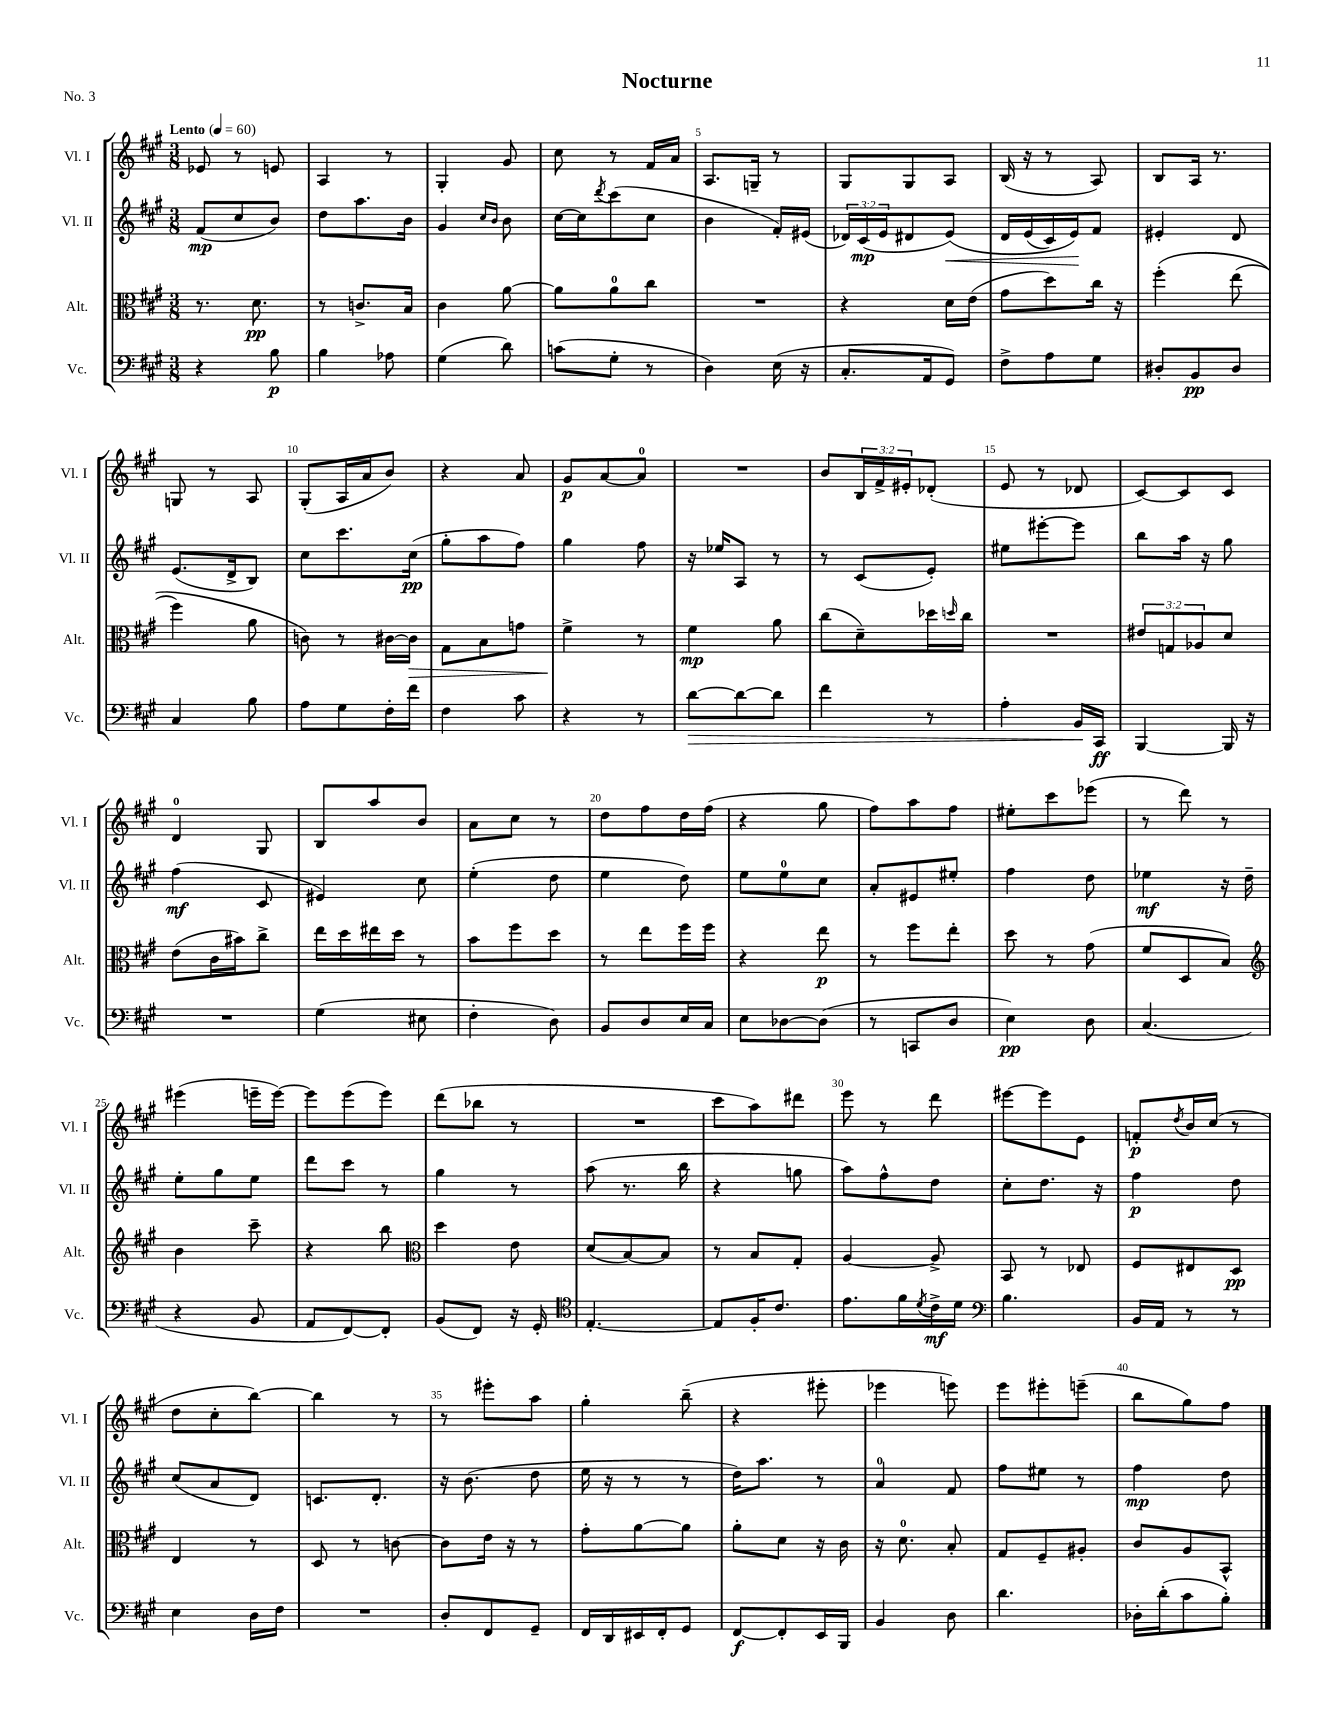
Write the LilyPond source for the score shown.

\header { title = "Nocturne" piece = "No. 3" }
<<
\new StaffGroup <<
\new Staff = "s0" \with { instrumentName = "Vl. I" shortInstrumentName = "Vl. I" } {
    \clef treble \key a \major \numericTimeSignature \time 3/8 \override Staff.TupletNumber.text = #tuplet-number::calc-fraction-text \tempo "Lento" 4 = 60
    ees'8 r8 e'8 |
    a4 r8 |
    gis4-. gis'8 |
    cis''8 r8 fis'16 a'16 |
    a8. g16-- r8 |
    gis8 gis8 a8 |
    b16( r16 r8 a8) |
    b8 a16 r8. |
    g8 r8 a8 |
    gis8-.( a16 a'16 b'8) |
    r4 a'8 |
    gis'8\p a'8~ a'8-0 |
    R4. |
    b'8 \tuplet 3/2 { b16 fis'16-> eis'16-. } des'8-.( |
    e'8 r8 des'8 |
    cis'8~) cis'8 cis'8 |
    d'4-0 gis8 |
    b8 a''8 b'8 |
    a'8 cis''8 r8 |
    d''8 fis''8 d''16 fis''16( |
    r4 gis''8 |
    fis''8) a''8 fis''8 |
    eis''8-. cis'''8 ees'''8( |
    r8 d'''8) r8 |
    eis'''4( e'''16-- e'''16~) |
    e'''8 e'''8( e'''8) |
    d'''8( bes''8 r8 |
    R4. |
    cis'''8 a''8) dis'''8 |
    e'''8 r8 d'''8 |
    eis'''8~ eis'''8 e'8 |
    f'8-.\p \acciaccatura { d''8 } b'16 cis''16( r8 |
    d''8 cis''8-. b''8~) |
    b''4 r8 |
    r8 eis'''8-. a''8 |
    gis''4-. b''8--( |
    r4 eis'''8-. |
    ees'''4 e'''8) |
    e'''8 eis'''8-. e'''8--( |
    b''8 gis''8) fis''8 \bar "|." |
}
\new Staff = "s1" \with { instrumentName = "Vl. II" shortInstrumentName = "Vl. II" } {
    \clef treble \key a \major \numericTimeSignature \time 3/8 \override Staff.TupletNumber.text = #tuplet-number::calc-fraction-text
    fis'8\mp( cis''8 b'8) |
    d''8 a''8. b'16 |
    gis'4 \grace { cis''16 b'16 } b'8 |
    cis''16~ cis''16 \acciaccatura { d'''8 } cis'''8( cis''8 |
    b'4 fis'16-.) eis'16( |
    \tuplet 3/2 { des'16) cis'16\mp( e'16 } dis'8 e'8\<)\( |
    d'16 e'16( cis'16) e'16\!\) fis'8 |
    eis'4-. d'8 |
    e'8.( d'16-> b8) |
    cis''8 cis'''8. cis''16\pp( |
    gis''8-. a''8 fis''8) |
    gis''4 fis''8 |
    r16 ees''16 a8 r8 |
    r8 cis'8( e'8-.) |
    eis''8 eis'''8~-. eis'''8 |
    b''8 a''16 r16 gis''8 |
    fis''4\mf( cis'8 |
    eis'4) cis''8 |
    e''4-.( d''8 |
    e''4 d''8) |
    e''8 e''8-0 cis''8 |
    a'8-. eis'8 eis''8-. |
    fis''4 d''8 |
    ees''4\mf r16 d''16-- |
    e''8-. gis''8 e''8 |
    d'''8 cis'''8 r8 |
    gis''4 r8 |
    a''8( r8. b''16 |
    r4 g''8 |
    a''8) fis''8-^ d''8 |
    cis''8-. d''8. r16 |
    fis''4\p d''8 |
    cis''8( a'8 d'8) |
    c'8. d'8.-. |
    r16 b'8.( d''8 |
    e''16 r16 r8 r8 |
    d''16) a''8. r8 |
    a'4-0 fis'8 |
    fis''8 eis''8 r8 |
    fis''4\mp d''8 \bar "|." |
}
\new Staff = "s2" \with { instrumentName = "Alt." shortInstrumentName = "Alt." } {
    \clef alto \key a \major \numericTimeSignature \time 3/8 \override Staff.TupletNumber.text = #tuplet-number::calc-fraction-text
    r8. d'8.\pp |
    r8 c'8.-> b16 |
    cis'4 a'8~ |
    a'8 a'8-0 cis''8 |
    R4. |
    r4 d'16 e'16( |
    gis'8 d''8) cis''16 r16 |
    fis''4-.\( e''8( |
    fis''4) a'8 |
    c'8\) r8 cis'16~ cis'16\> |
    gis8 b8 g'8 |
    fis'4->\! r8 |
    fis'4\mp a'8 |
    cis''8( d'8--) des''16 \grace { d''16 } cis''16 |
    R4. |
    \tuplet 3/2 { eis'8 g8 aes8 } d'8 |
    e'8( cis'16 bis'16) cis''8-> |
    e''16 d''16 eis''16 d''16 r8 |
    b'8 fis''8 d''8 |
    r8 e''8 fis''16 fis''16 |
    r4 e''8\p |
    r8 fis''8 e''8-. |
    d''8 r8 gis'8( |
    fis'8 d8 b8) |
    \clef treble b'4 cis'''8-- |
    r4 b''8 |
    \clef alto d''4 e'8 |
    d'8( b8~) b8 |
    r8 b8 gis8-. |
    a4~ a8-> |
    b,8 r8 ees8 |
    fis8 eis8 d8\pp |
    e4 r8 |
    d8 r8 c'8~ |
    c'8 e'16 r16 r8 |
    gis'8-. a'8~ a'8 |
    a'8-. d'8 r16 cis'16 |
    r16 d'8.-0 b8-. |
    gis8 fis8-- ais8-. |
    cis'8 a8 b,8-^ \bar "|." |
}
\new Staff = "s3" \with { instrumentName = "Vc." shortInstrumentName = "Vc." } {
    \clef bass \key a \major \numericTimeSignature \time 3/8
    r4 b8\p |
    b4 aes8 |
    gis4( d'8) |
    c'8( gis8-. r8 |
    d4) e16( r16 |
    cis8.-. a,16 gis,8) |
    fis8-> a8 gis8 |
    dis8-. b,8\pp dis8 |
    cis4 b8 |
    a8 gis8 fis16-. fis'16 |
    fis4 cis'8 |
    r4 r8 |
    d'8~\> d'8~ d'8 |
    fis'4 r8 |
    a4-. b,16\! cis,16\ff |
    b,,4~ b,,16 r16 |
    R4. |
    gis4( eis8 |
    fis4-. d8) |
    b,8 d8 e16 cis16 |
    e8 des8~ des8( |
    r8 c,8 d8 |
    e4\pp) d8 |
    cis4.( |
    r4 b,8 |
    a,8 fis,8~) fis,8-. |
    b,8( fis,8) r16 gis,16-. |
    \clef tenor e4.~-. |
    e8 fis16-. cis'8. |
    e'8. fis'16 \acciaccatura { d'8 } cis'16->\mf d'16 |
    \clef bass b4. |
    b,16 a,16 r8 r8 |
    e4 d16 fis16 |
    R4. |
    d8-. fis,8 gis,8-- |
    fis,16 d,16 eis,16 fis,16-. gis,8 |
    fis,8~\f fis,8-. e,16 b,,16 |
    b,4 d8 |
    d'4. |
    des16-. d'16-.( cis'8 b8-.) \bar "|." |
}
>>
>>
\layout { \context { \Score \override BarNumber.break-visibility = ##(#f #t #t) barNumberVisibility = #(every-nth-bar-number-visible 5) } }
